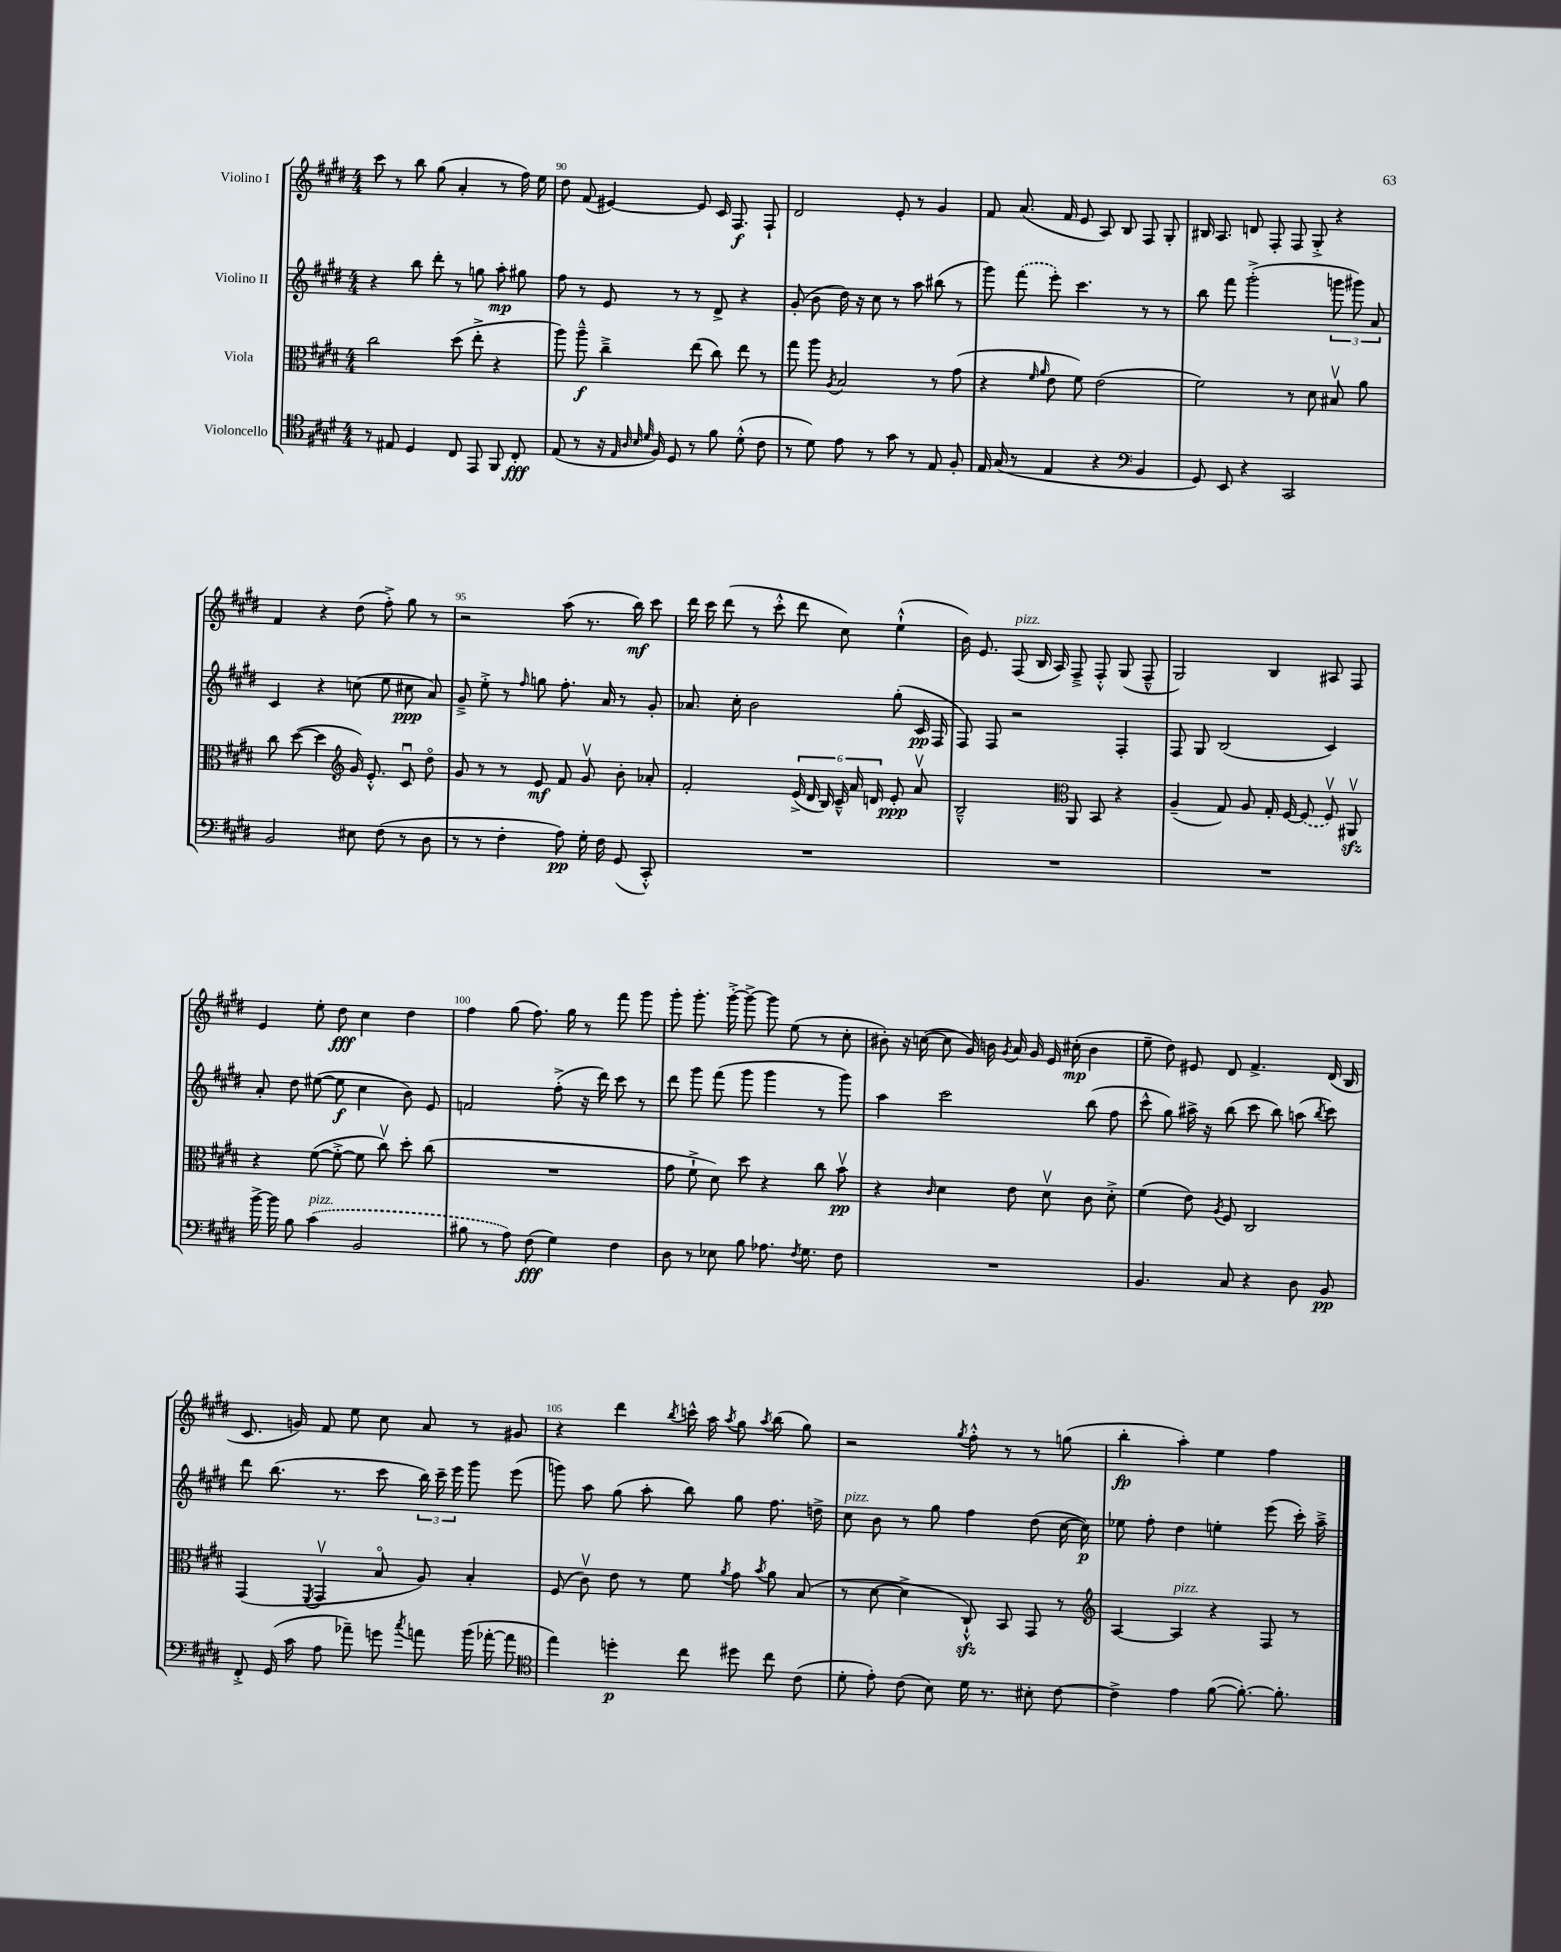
<<
\new StaffGroup <<
\new Staff = "s0" \with { instrumentName = "Violino I" } {
    \clef treble \key e \major \numericTimeSignature \time 4/4
    \autoBeamOff cis'''8 r8 b''8 gis''8( a'4-. r8 fis''16) e''16 |
    dis''8 fis'8( eis'4~) eis'8 cis'16 fis8.\f fis8-! |
    dis'2 e'8-. r8 gis'4 |
    fis'8 a'8.( fis'16 e'8 a8) b8 fis8 gis8-. |
    bis16 a8. d'8 fis8-. fis8 gis8-.-> r4 |
    fis'4 r4 dis''8( fis''8-.->) gis''8 r8 |
    r2 a''8( r8. b''16\mf) cis'''8 |
    dis'''16 cis'''16 dis'''8( r8 cis'''8-.-^ dis'''8 cis''8) e''4-!-^( |
    b'16) e'8. fis8^\markup { \italic "pizz." }( b16 a16) fis8---> fis8-.-^ gis8( fis8---^ |
    gis2) b4 ais8 fis8 |
    e'4 e''8-. dis''8\fff cis''4 dis''4 |
    fis''4 gis''8( fis''8.) gis''16 r8 fis'''8 gis'''8 |
    gis'''8-. gis'''8.-. gis'''16~-.-> gis'''8~-> gis'''8 e''8( r8 cis''8-. |
    bis'8-.) r16 c''16~( c''8 gis'16) b'16 \acciaccatura { gis'8 } a'16 gis'16 e'16 cis''16-.\mp( b'4 |
    e''8-- dis''8) eis'8 dis'8 fis'4.-> dis'16( b16 |
    cis'8. g'16) fis'8 e''8 cis''8 a'8 r8 gis'8 |
    r4 dis'''4 \acciaccatura { b''8 } c'''16-^ a''16 \acciaccatura { a''8 } gis''8 \acciaccatura { a''8 } b''8( gis''8) |
    r2 \acciaccatura { gis''8 } fis''8-.-^ r8 r8 g''8( |
    b''4-.\fp a''4-.) e''4 fis''4 \bar "|." |
}
\new Staff = "s1" \with { instrumentName = "Violino II" } {
    \clef treble \key e \major \numericTimeSignature \time 4/4
    \autoBeamOff r4 b''8 dis'''8-. r8 g''8 a''8-.\mp gis''8 |
    fis''8 r8 e'8 r8 r8 dis'8-> r4 |
    gis'8-.( b'8 dis''16) r16 cis''8 r8 a''8 bis''8( r8 |
    gis'''8) \once \slurDashed fis'''8( e'''8-.) cis'''4. r8 r8 |
    b''8 fis'''8 gis'''2-.->( \tuplet 3/2 { g'''8 gis'''8) a'8 } |
    cis'4 r4 c''8( e''8 cis''8\ppp a'8) |
    gis'8---> e''8-.-> r8 \grace { fis''16 } g''8 fis''8.-. a'16 r8 gis'8-. |
    aes'8. cis''16-. b'2 gis''8-.( cis'16\pp fis16 |
    fis8) fis8 r2 fis4-. |
    fis8 gis8 b2( cis'4) |
    a'8-. dis''8 eis''8~( eis''8\f cis''4 b'8) e'8 |
    f'2 fis''8-.->( r16 dis'''16) cis'''8 r8 |
    dis'''8 gis'''8 fis'''8( gis'''8 gis'''4 r8 gis'''8) |
    a''4 cis'''2 b''8( fis''8 |
    cis'''8-^ gis''8) ais''16-> r16 b''8( cis'''8 b''8) a''8( \acciaccatura { b''8 } cis'''8) |
    dis'''8 b''8.( r8. cis'''8 \tuplet 3/2 { b''16) cis'''16-- e'''16 } gis'''8 e'''8( |
    g'''8) a''8 gis''8( a''8-. b''8) gis''8 fis''8. d''16-> |
    cis''8^\markup { \italic "pizz." } b'8 r8 gis''8 fis''4 dis''8( cis''16~ cis''16\p) |
    ees''8 fis''8-. dis''4 e''4-. e'''8( cis'''16-.) a''16---> \bar "|." |
}
\new Staff = "s2" \with { instrumentName = "Viola" } {
    \clef alto \key e \major \numericTimeSignature \time 4/4
    \autoBeamOff cis''2 dis''8( e''8-.-> r4 |
    a''8) a''8---^\f cis''4---> e''8( cis''8) e''8 r8 |
    gis''8 a''8 \acciaccatura { a8 } b2 r8 gis'8( |
    r4 \grace { fis'16 a'16 } e'8 fis'8) e'2( |
    fis'2) r8 dis'8 bis8\upbow a'8 |
    cis''8 dis''8~( dis''4 \clef treble gis'16) e'8.-.-^ cis'8\downbow dis''8\flageolet |
    gis'8 r8 r8 e'8\mf fis'8 gis'8\upbow b'8-. aes'8-. |
    fis'2-. \tuplet 6/4 { e'16->( dis'16 b16) cis'16---^ a'16 d'16 } e'8-.\ppp a'8\upbow |
    b2---^ \clef alto a,8 b,8 r4 |
    a4--( gis8) a8 gis16-. fis16~ \once \slurDashed fis8( fis8\upbow) ais,8\upbow\sfz |
    r4 fis'8~( fis'8~-.-> fis'8 cis''8\upbow) dis''8-. cis''8( |
    R1 |
    gis'8 fis'8-!-> dis'8) dis''8 r4 cis''8 b'8\upbow\pp |
    r4 \grace { cis'16 } dis'4 e'8 dis'8\upbow cis'8 dis'8-.-> |
    fis'4( e'8) \acciaccatura { a8 } fis8 cis2 |
    gis,4( \acciaccatura { fis,8 } gis,4\upbow b8\flageolet a8) b4-. |
    fis8( cis'8\upbow) e'8 r8 fis'8 \acciaccatura { a'8 } gis'8 \acciaccatura { b'8 } a'8 b8( |
    r8 dis'8~ dis'4-> cis8-!-^\sfz) b,8 gis,8 r8 |
    \clef treble a4~ a4^\markup { \italic "pizz." } r4 fis8 r8 \bar "|." |
}
\new Staff = "s3" \with { instrumentName = "Violoncello" } {
    \clef tenor \key e \major \numericTimeSignature \time 4/4
    \autoBeamOff r8 eis8 dis4 cis8 e,8 fis,8 cis8-.\fff |
    e8( r8 r16 \grace { e32 a32 b32 dis'32 } fis16) dis8 r8 fis'8 dis'8-.-^( cis'8 |
    r8 dis'8) e'8 r8 gis'8 r8 e8 fis8-. |
    e16 gis16( r8 e4 r4 \clef bass b,4 |
    gis,8) e,8 r4 cis,2 |
    b,2 eis8 fis8( r8 dis8 |
    r8 r8 fis4-. a8\pp) gis16-. fis16 gis,8( cis,8-.-^) |
    R1 |
    R1 |
    R1 |
    b'16~-> b'16 b8 \once \slurDashed cis'4^\markup { \italic "pizz." }( b,2 |
    bis8 r8 a8) fis8\fff( gis4) fis4 |
    dis8 r8 ees8 b8 aes8. \acciaccatura { fis8 } gis8. fis8 |
    R1 |
    b,4. cis8 r4 dis8 b,8\pp |
    fis,8-.-> gis,16( cis'16 a8 aes'8--) g'8 \acciaccatura { cis''8 } a'8 b'16( aes'16~-. aes'8 |
    \clef tenor e''4) d''4-.\p cis''8 dis''8 cis''8 cis'8( |
    dis'8-. e'8-.) cis'8( b8) dis'16 r8. bis8-. cis'8~ |
    cis'4-> e'4 fis'8~( fis'8.~-.) fis'8.-. \bar "|." |
}
>>
>>
\layout { \context { \Score currentBarNumber = #89 \override BarNumber.break-visibility = ##(#f #t #t) barNumberVisibility = #(every-nth-bar-number-visible 5) } }
